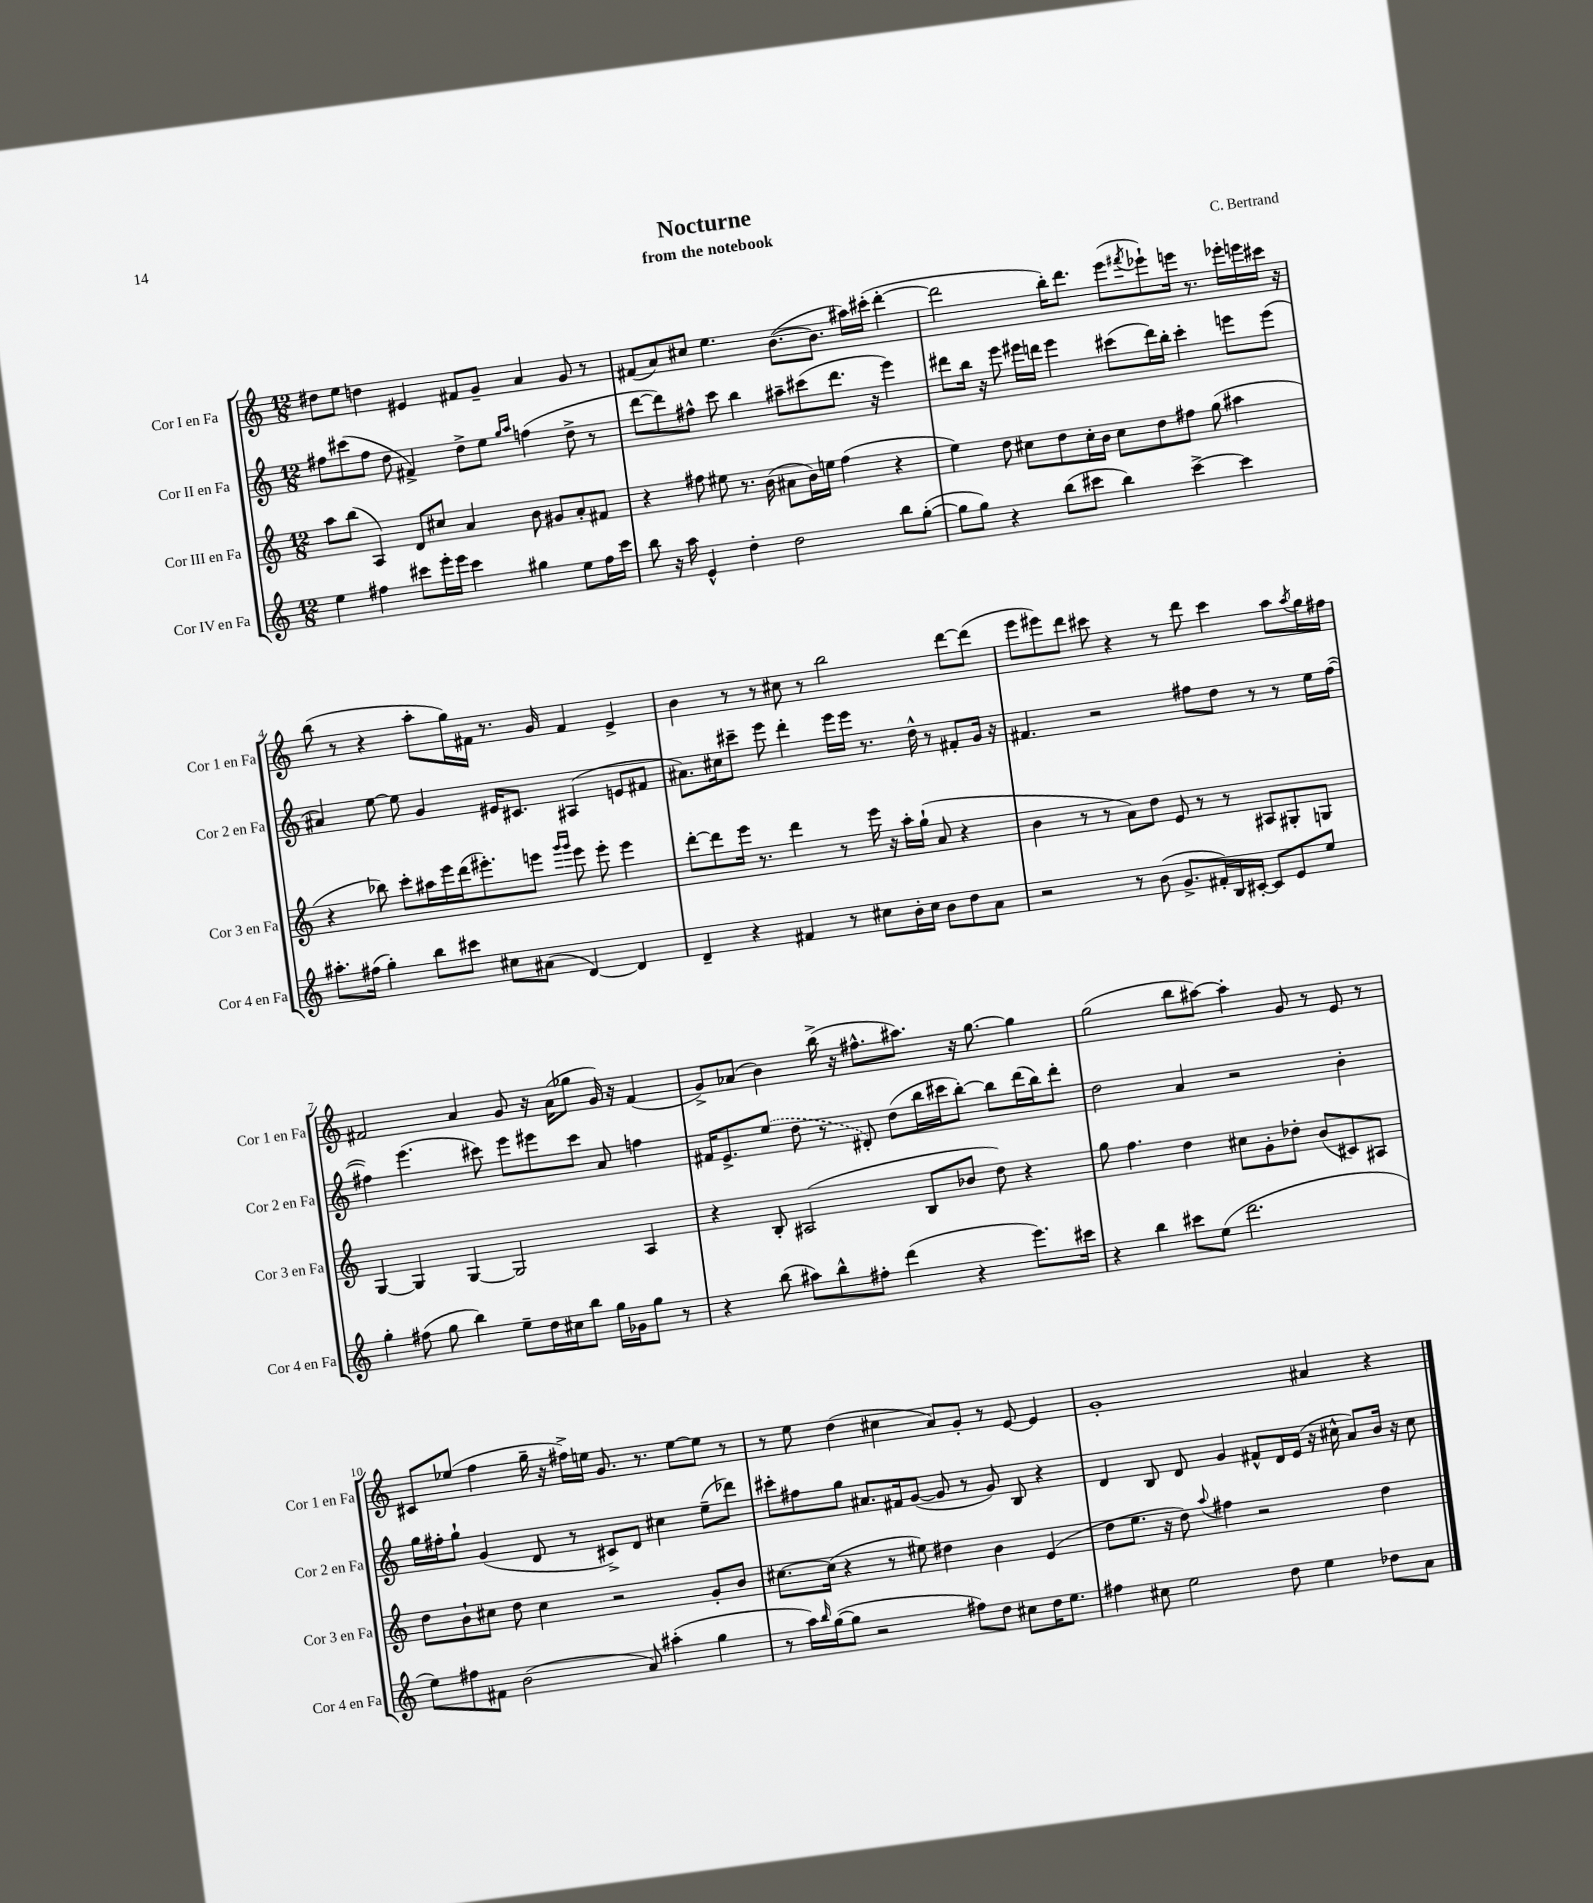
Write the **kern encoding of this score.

**kern	**kern	**kern	**kern
*staff4	*staff3	*staff2	*staff1
*clefG2	*clefG2	*clefG2	*clefG2
*k[]	*k[]	*k[]	*k[]
*M12/8	*M12/8	*M12/8	*M12/8
4ee	8aa	8ff#	8dd#
.	(8bb	(8ccc#	8ee
4ff#	4A)	8ff#	4dd
.	.	8dd	.
8ccc#	8d	4f#^)	4e#
16eee'	8cc#	.	.
16eee	.	.	.
4ccc#	4a	8dd^	8f#
.	.	8ee	8g~
.	.	16qqgg	.
.	.	16qqaa	.
4gg#	8b	(4ff	4a
.	8g#	.	.
8ee	8a'	8dd^	8g
16ff#	8f#	8r	8r
16ccc#	.	.	.
=	=	=	=
8bb	4r	[8ddd	(8f#
16r	.	8ddd])	8a)
16aa	.	.	.
4e^^	8ff#	8ff#^^	8cc#
.	8ee#	8ccc	4.ee
4dd'	8.r	4bb	.
.	(16b	.	.
2dd	8a#	8aa#~	([8.b
.	16b)	(8ccc#	.
.	16ee	.	8.b]
.	(4ff#	8.ddd	.
.	.	.	16aa#)
.	.	16r	(16ccc#'
8bb	4r	4eee)	[4ddd'
([8gg'	.	.	.
=	=	=	=
8gg]	4ee)	8ddd#	2ddd]
8gg)	.	16bb	.
.	.	16r	.
4r	8dd	8eee	.
.	8cc#	16eee#	.
.	.	16ddd	.
(8bb	8dd	4eee#	16bb')
.	.	.	8.ddd
8ccc#	16cc#'	.	.
.	16b	.	.
4bb)	8cc#	(8ccc#	(8eee
.	.	.	8qfff#
.	8dd	16ddd)	8eee-`)
.	.	16bb'	.
[4ccc#^	8ff#	4ccc#'	16eee
.	.	.	8.r
.	(8gg	.	.
4ccc#]	4aa#	8eee	16eee-'
.	.	.	16eee
.	.	(8eee	16ccc#
.	.	.	16r
=	=	=	=
8.aa#'	4r	4a#)	(8bb
.	.	.	8r
(16ff#	.	.	.
4gg')	8bb-)	[8ee	4r
.	8ccc'	8ee]	.
8bb	16aa#	4g	8aa'
.	16eee	.	.
8ccc#	(16ddd	.	16gg)
.	8.eee#')	.	16f#
8cc#	.	16e#	8.r
.	.	8.c#	.
(8a#	8eee	.	.
.	.	.	16g
.	16qqggg	.	.
.	16qqggg	.	.
[4d)	8eee	(4A#	4f#
.	8eee'	.	.
4d]	4eee	8e	4e^
.	.	8f#	.
=	=	=	=
4d~	[8ddd'	8.a#)	4b
.	8ddd]	.	.
.	.	16cc#	.
4r	16eee	8ccc#~	8r
.	8.r	.	.
.	.	8eee	8r
4f#	4ddd	4ddd'	8cc#
.	.	.	8r
8r	8r	16eee	2bb
.	.	16eee	.
8cc#	16eee	8.r	.
.	16r	.	.
16b'	16aa'	.	.
16cc#	(16gg`	16dd^^	.
8b	8a	8r	.
8dd	4r	8f#'	[8ddd
8a	.	16g	(8ddd]
.	.	16r	.
=	=	=	=
2r	4b	4.f#	8eee
.	.	.	8eee#)
.	8r	.	8ddd
.	8r	2r	8ccc#
8r	8a)	.	4r
(8b	8dd	.	.
8.g^	8e	.	8r
.	8r	8ff#	8ddd
16f#')	.	.	.
16B	8r	8dd	4ccc#
[16c#'	.	.	.
8c#]	8A#	8r	.
8e	8G#'	8r	8aa
.	.	.	8qaa
8ee	8G	16ee	16gg
.	.	([16ff#	16ff#
=	=	=	=
4gg'	[4G	4ff#])	2f#
(8ff#	4G]	(4.eee	.
8gg	.	.	.
4bb)	[4G	.	4a
.	.	8ccc#)	.
8ee~	2G]	8eee	8g
16dd	.	8eee#	16r
16cc#	.	.	(16a
8bb	.	8ccc#	8gg-
16gg	.	8a	16g)
16g-	.	.	16r
8gg	4A	4ff	(4f#
8r	.	.	.
=	=	=	=
4r	4r	16f#	8g^)
.	.	8.e^	.
.	.	.	(8a-
(8bb	8B'	(8ee	4b)
8aa#)	(2A#	8dd	.
8bb^^	.	8r	(16bb^
.	.	.	16r
8ff#'	.	8d#')	8.ff#^^
(4ddd	.	(8dd	.
.	.	.	8.aa#)
.	8B	16bb	.
.	.	16ccc#	.
4r	8b-	[8bb')	16r
.	.	.	[8.gg
.	8dd)	8bb]	.
8.eee)	4r	(16ddd	4gg]
.	.	16bb)	.
.	.	8ddd'	.
16ccc#	.	.	.
=	=	=	=
4r	8gg	2dd	(2gg
.	4.ff	.	.
4bb	.	.	.
8ccc#	4dd	4a	8bb
(8ee	.	.	[8aa#)
2.ddd	8cc#	2r	4aa#']
.	8g'	.	.
.	8dd-'	.	8g
.	(8b	.	8r
.	8c#)	4b'	8e
.	8A#	.	8r
=	=	=	=
8ee)	8dd	16gg	8c#
.	.	16ff#'	.
8ff#	8b`	8gg`	(8ee-
8f#	8cc#	(4g	4ff
(2b	8dd	.	.
.	4cc#	8d	16gg~
.	.	.	16r
.	.	8r	16ff#^)
.	.	.	16ee
.	2r	8c#^)	8.g
8a)	.	8d	.
.	.	.	8.r
(4aa#'	.	4cc#	.
.	.	.	[8ee
4gg	8g'	(8ee~	8ee]
.	8b	8ddd-)	8r
=	=	=	=
8r	[8.cc#	8ccc#'	8r
16aa)	.	8ff#	8ee
16qqbb	.	.	.
([16gg	(16cc#]	.	.
8gg]	4r	8gg	(4dd
2r	.	8.a#	.
.	8r	.	4cc#
.	.	16f#	.
.	8ee#)	([8g	.
.	4dd#	8g]	8a)
8ff#)	.	8r	8g'
8dd	4b	8g)	8r
8cc#	.	8B	[8e
16dd	(4e	4r	4e]
8.ee	.	.	.
=	=	=	=
4ff#	8dd	4d	1g'
.	8.ee	.	.
8cc#	.	8B	.
.	16r	.	.
2ee	8dd)	8d	.
.	8qqaa	.	.
.	4ff#	4g	.
.	2r	8f#^^	.
8dd	.	16d	.
.	.	(16e	.
4ee	.	16r	4a#
.	.	16cc#^^	.
.	.	8a)	.
8dd-	4dd	16b	4r
.	.	16r	.
8a	.	8cc#	.
==	==	==	==
*-	*-	*-	*-
